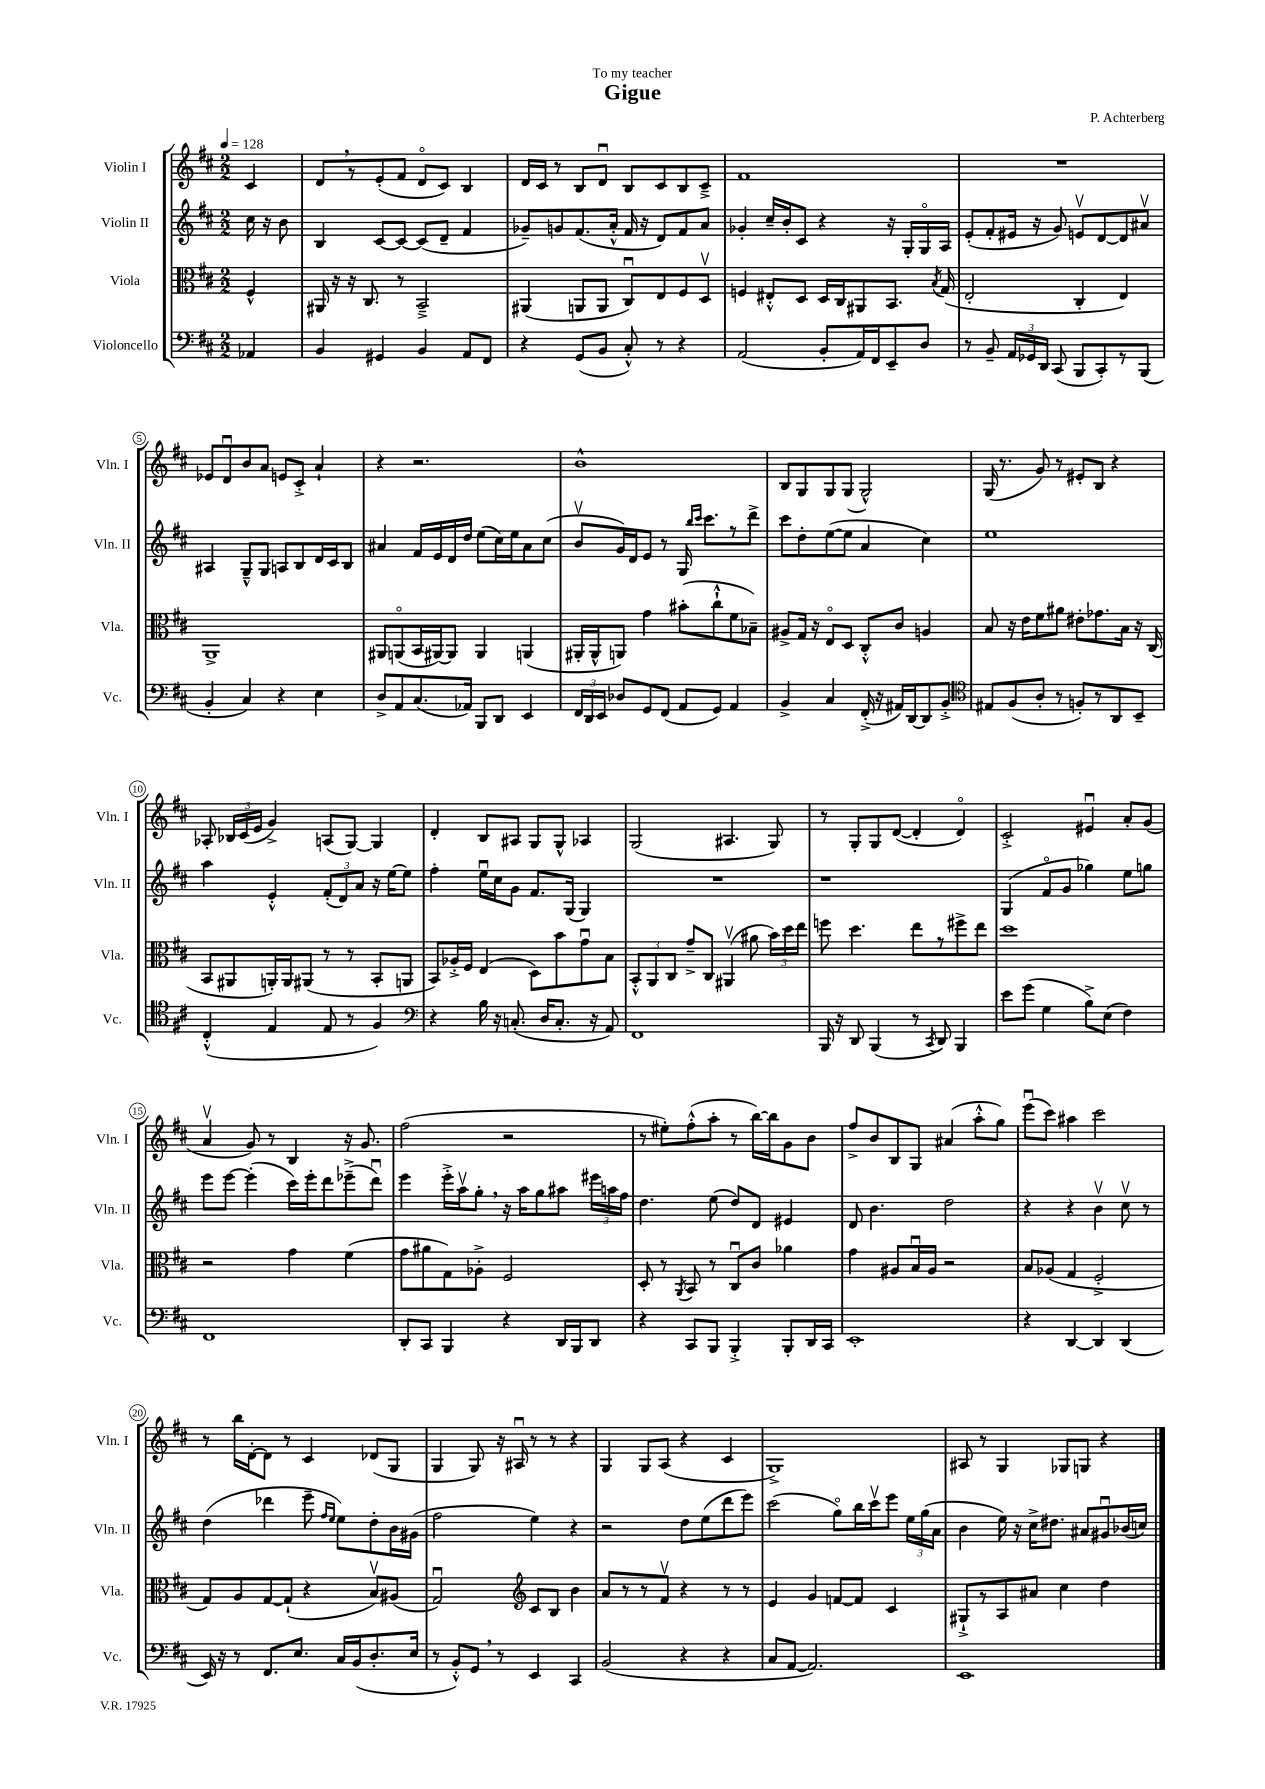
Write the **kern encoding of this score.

**kern	**kern	**kern	**kern
*part4	*part3	*part2	*part1
*staff4	*staff3	*staff2	*staff1
*I"Violoncello	*I"Viola	*I"Violin II	*I"Violin I
*I'Vc.	*I'Vla.	*I'Vln. II	*I'Vln. I
*clefF4	*clefC3	*clefG2	*clefG2
*k[f#c#]	*k[f#c#]	*k[f#c#]	*k[f#c#]
*M2/2	*M2/2	*M2/2	*M2/2
*MM128	*MM128	*MM128	*MM128
=	=	=	=
4AA-X/	4F#^^/	16cc#\	4c#/
.	.	16r	.
.	.	8b\	.
=1	=1	=1	=1
4BB/	16AA#X/	4B/	8d,/L
.	16r	.	.
.	16r	.	8r
.	8.C#/	.	.
4GG#X/	.	[8c#/L	(8e'/
.	8r	8c#/J_	8f#/J
4BB/	2BB~^/	(8c#/L]	8d/L
.	.	8d~/J	8c#/J)
8AA/L	.	4f#/	4B/
8FF#/J	.	.	.
=2	=2	=2	=2
4r	(4AA#X/	8g-X~/L)	16d/LL
.	.	.	16c#/JJ
.	.	8gn/	8r
(8GG/L	8AAn/L	(8.f#/	8B/L
8BB/J	8AA/J	.	8du/J
.	.	16a'^^/Jk	.
8C#'^^/)	8C#u/L)	16f#/	8B/L
.	.	16r	.
8r	8E/	8d/L)	8c#/
4r	8F#/	8f#/	8B/
.	8Dv/J	8a/J	8c#~^/J
=3	=3	=3	=3
(2AA/	4Fn/	4g-X'/	1f#
.	8E#X'^^/L	16cc#~/LL	.
.	.	16b'/J	.
.	8D/J	8c#/J	.
8BB'/L	16D/LL	4r	.
.	16C#/J	.	.
16AA/L)	8AA#X/	.	.
16FF#/J	.	.	.
8EE~/	8.BB/J	16r	.
.	.	16G'/LL	.
8D/J	.	16G/	.
.	8qB/	.	.
.	(16G/	16A/JJ	.
=4	=4	=4	=4
8r	2E'/	(8e'/L	1r
8BB~/	.	8f#'/	.
24AA/LL	.	16e#X/Jk	.
24GG-X/	.	.	.
.	.	16r	.
24DD/JJ	.	.	.
(8CC#/	.	8g/)	.
8BBB/L	4C#'/	8env/L	.
8CC#'/)	.	[8d/	.
8r	4E/)	8d/]	.
(8BBB/J	.	8a#Xv/J	.
!!LO:LB:g=z
=5	=5	=5	=5
4BB'/	1AA^	4A#X/	8e-X/L
.	.	.	8du/
4C#/)	.	8G~^^/L	8b/
.	.	8G/J	8a/J
4r	.	8An/L	8en/L
.	.	8B/	8c#'^/J
4E\	.	16d/L	4a`/
.	.	16c#/J	.
.	.	8B/J	.
=6	=6	=6	=6
8D^/L	8AA#X/L	4a#X/	4r
8AA/	(8AAn/	.	.
(8.C#/	16BB/L	16f#/LL	2.r
.	[16AA#X/J)	16e/	.
.	8AA#/J]	16d/	.
16AA-X/Jk)	.	16dd/JJ	.
8BBB/L	4AA#/	(8ee\L	.
8DD/J	.	16cc#\L)	.
.	.	16ee\J	.
4EE/	(4AAn/	8a#\	.
.	.	(8cc#\J	.
=7	=7	=7	=7
24FF#/LL	16AA#X'/LL	8bv/L	1b^^
24DD/	.	.	.
.	16AA#^^/J	.	.
24EE/JJ	.	.	.
8D-X/L	8AAn/J)	16g/L)	.
.	.	16d/J	.
8GG/	4g\	8e/J	.
(8FF#/J	.	8r	.
8AA/L	(8b#X'\L	16G/	.
.	.	16qqbb/LL	.
.	.	16qqccc#/JJ	.
.	.	8.ccc#\L	.
8GG/J)	8cc#`^^\	.	.
4AA/	8f#\	8r	.
.	8B-X~\J)	8ddd^\J	.
=8	=8	=8	=8
4BB^/	8A#X^/L	8ccc#\L	8B/L
.	16G/Jk	8dd'\	8G/
.	16r	.	.
4C#/	8E/L	([8ee\	8G/
.	8D/J	8ee\J]	(8G/J
(16FF#'^/	8C#'^^/L	4a/	2G^^/)
16r	.	.	.
16AA#X/LL)	8c#/J	.	.
[16DD/J	.	.	.
8DD/]	4An/	4cc#\)	.
8BB'^/J	.	.	.
=9	=9	=9	=9
*clefC4	*	*	*
8E#X/L	8B/	1ee	(16G/
.	.	.	8.r
(8F#/	16r	.	.
.	16e\KL	.	.
8A'/J	8f#\	.	8g/)
8r	8a#X\J	.	8r
8Fn'/L)	8e#X'\L	.	8e#X'/L
8r	8.g-X\	.	8B/J
8AA/	.	.	4r
.	16B\Jk	.	.
8BB~/J	16r	.	.
.	(16C#/	.	.
!!LO:LB:g=z
=10	=10	=10	=10
(4C#'^^/	8BB/L	4aa\	8A-X'/
.	8AA#X/	.	24B-X/LL
.	.	.	(24c#/
.	.	.	24e/JJ
4E/	16AAn'/L)	4e'^^/	4g^/)
.	16AA/J	.	.
.	(8AA#X/J	.	.
8E/	8r	(12f#'/L	(8An/L
.	.	12d/)	.
8r	8r	.	[8G/J)
.	.	12a/J	.
4F#/)	8BB'/L	16r	4G/]
.	.	[16ee\KL	.
.	8AAn/J	8ee\J]	.
=11	=11	=11	=11
*clefF4	*	*	*
4r	8BB/L)	4ff#'\	4d'/
.	16A-X'^/L	.	.
.	16F#/JJ	.	.
16B\	(4E/	16eeu\LL	8B/L
16r	.	16cc#\J	.
(8.Cn'/	.	8g\J	8A#X/J
.	8D\L)	8.f#/L	8G/L
16D/KL	.	.	.
8.C'/J	8b\	.	8G^^/J
.	.	(16G/Jk	.
.	8gu\	4G/)	4A-X/
16r	.	.	.
8AA/)	8B\J	.	.
=12	=12	=12	=12
1FF#	12BB'^^/L	1r	(2G/
.	12AA/	.	.
.	12C#/J	.	.
.	8g~^/L	.	.
.	8C#/J	.	.
.	(4AA#Xv/	.	4.A#X/
.	8a#X\	.	.
.	24b\LL)	.	8G/)
.	24dd\	.	.
.	24ee\JJ	.	.
=13	=13	=13	=13
16BBB/	8ffn\	1r	8r
16r	.	.	.
8DD/	4.dd\	.	8G'/L
(4BBB/	.	.	8G/
.	.	.	([8d/J
8r	8ee\L	.	4d'/]
8qCC#/	.	.	.
8DD/)	8r	.	.
4BBB/	8ff#X^\	.	4d/)
.	8ee\J	.	.
=14	=14	=14	=14
8e\L	1dd	(4G/	2c#'^/
(8g\J	.	.	.
4G\	.	8f#/L	.
.	.	8g/J	.
8B^\L)	.	4gg-X\)	4e#Xu/
(8E\J	.	.	.
4F#\)	.	8ee\L	8a'/L
.	.	8ggn\J	(8g/J
!!LO:LB:g=z
=15	=15	=15	=15
1FF#	2r	8eee\L	4av/
.	.	[8eee\J	.
.	.	(4eee'\]	8g/)
.	.	.	8r
.	4g\	16ccc#\LL)	4B/
.	.	16eee'\J	.
.	.	8ddd\	.
.	(4f#\	(8eee-X~^\	16r
.	.	.	8.g/
.	.	8dddu\J)	.
=16	=16	=16	=16
8DD'/L	8g\L	4eee\	(2ff#\
8CC#/J	8a#X\	.	.
4BBB/	8G\)	16eee'^\LL	.
.	.	16aav\J	.
.	8A-X'^\J	8gg',\J	.
4r	2F#/	16r	2r
.	.	16aa\KL	.
.	.	8gg\	.
16DD/LL	.	8aa#X\J	.
16BBB/J	.	.	.
8DD/J	.	24eee#X\LL	.
.	.	24aan\	.
.	.	24ff#\JJ	.
=17	=17	=17	=17
4r	8D'/	4.dd\	8r
.	8r	.	8ee#X'\L)
.	8qAA/	.	.
8CC#/L	8BB/	.	(8ff#'^^\
8BBB/J	8r	(8ee\	8aa'\J
4BBB'^/	8C#u/L	8dd/L)	8r
.	8c#/J	8d/J	[16bb\LL)
.	.	.	16bb\J]
8BBB'/L	4a-X\	4e#X/	8g\
16DD/L	.	.	8b\J
16CC#/JJ	.	.	.
=18	=18	=18	=18
1EE'	4g\	8d/	8ff#^/L
.	.	4.b\	8b/
.	8A#X/L	.	8B/
.	16Bu/L	.	8G/J
.	16A#/JJ	.	.
.	2r	2dd\	(4a#X/
.	.	.	8aa'^^\L
.	.	.	8gg\J)
=19	=19	=19	=19
4r	8B/L	4r	(8eeeu\L
.	(8A-X/J	.	8ccc#\J)
[4DD/	4G/	4r	4aa#X\
4DD/]	2F#'^/	4bv\	2ccc#\
(4DD/	.	8cc#v\	.
.	.	8r	.
!!LO:LB:g=z
=20	=20	=20	=20
16EE/)	8G/L)	(4dd\	8r
16r	.	.	.
8r	8A/	.	16bb\LL
.	.	.	[16d'\J
8.FF#/L	[8G/	4ddd-X\	8d\J]
.	(8G`/J]	.	8r
8.E/J	.	.	.
.	4r	8eee~\	4c#/
.	.	16qqff#/LL	.
.	.	16qqee/JJ	.
16C#/LL	.	8ee\L)	.
(16BB/J	.	.	.
8.D'/	8Bv/L)	8dd'\	(8d-X/L
.	(8A#X/J	16b\L	8G/J
16E/Jk	.	(16g#X\JJ	.
=21	=21	=21	=21
8r	2Gu/)	2ff#\	4G/
8BB'^^/L)	.	.	.
8GG,/J	.	.	8G/)
8r	.	.	16r
.	.	.	16A#Xu/
*	*clefG2	*	*
4EE/	8c#/L	4ee\)	8r
.	8B/J	.	8r
4CC#/	4b\	4r	4r
=22	=22	=22	=22
(2BB/	8a/L	2r	4G/
.	8r	.	.
.	8r	.	8G/L
.	8f#v/J	.	(8A/J
4r	4r	8dd\L	4r
.	.	(8ee\	.
4r	8r	8ddd\	4c#/
.	8r	8eee\J)	.
=23	=23	=23	=23
8C#/L	4e/	(2ccc#\	1G^)
[8AA/J	.	.	.
2.AA/])	4g/	.	.
.	[8fn/L	8gg\L)	.
.	8f/J]	16bb\L	.
.	.	16ccc#v\J	.
.	4c#/	8eee\J	.
.	.	24ee\LL	.
.	.	(24gg\	.
.	.	24a\JJ	.
=24	=24	=24	=24
1EE	8G#X`^/L	4b\	8A#X/
.	8r	.	8r
.	8A/	16ee\)	4G/
.	.	16r	.
.	8a#X/J	16cc#^\KL	.
.	.	8.dd#X\J	.
.	4cc#\	.	8G-X/L
.	.	8a#X/L	8Gn/J
.	4dd\	8g#Xu/	4r
.	.	(16b-X/L	.
.	.	16ccn/JJ)	.
==	==	==	==
*-	*-	*-	*-
